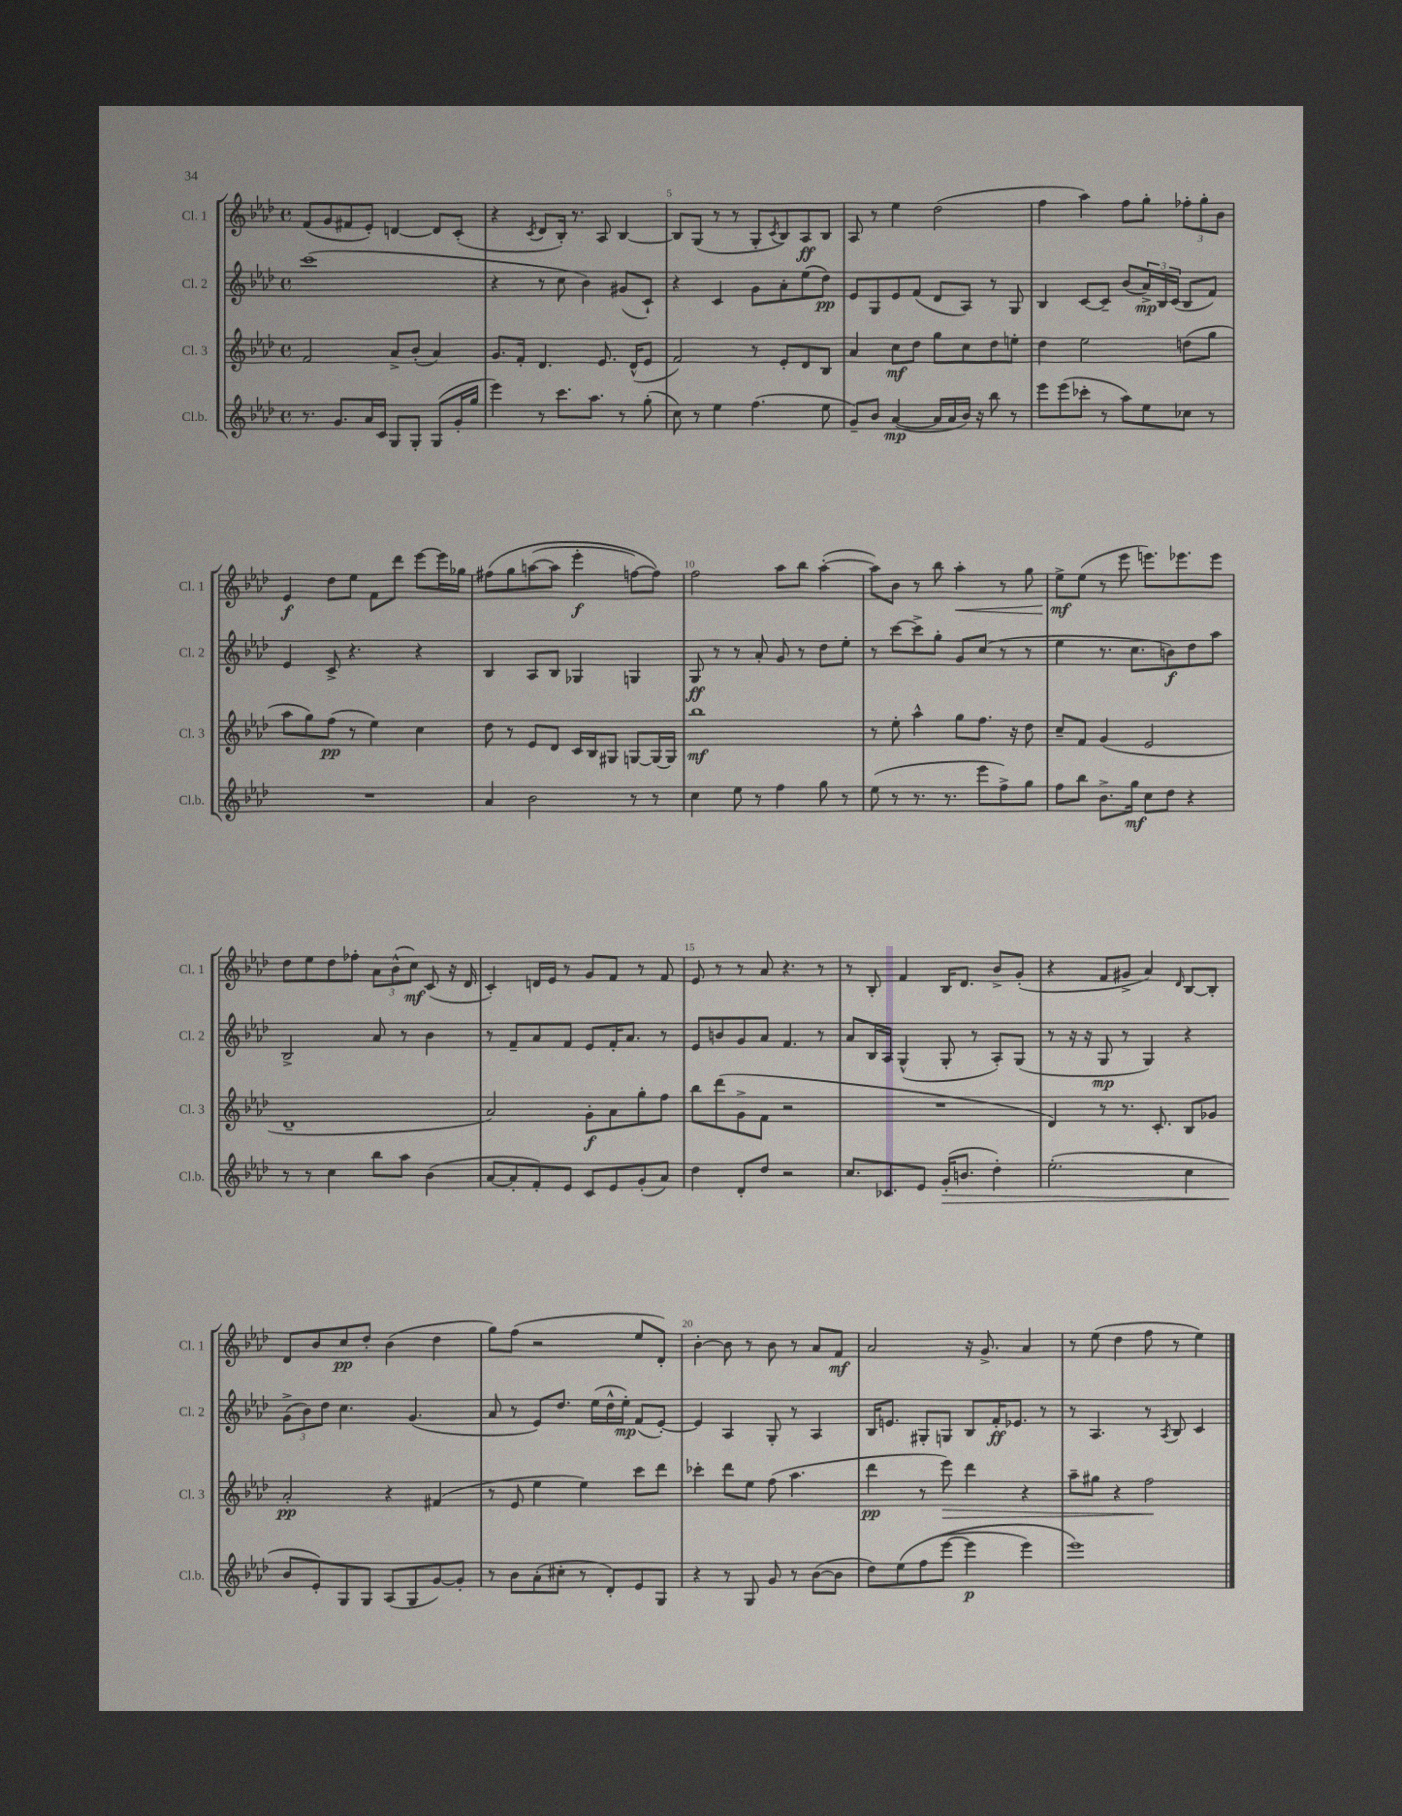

**kern	**dynam	**kern	**dynam	**kern	**dynam	**kern	**dynam
*part4	*part4	*part3	*part3	*part2	*part2	*part1	*part1
*staff4	*staff4	*staff3	*staff3	*staff2	*staff2	*staff1	*staff1
*I"Cl.b.	*	*I"Cl. 3	*	*I"Cl. 2	*	*I"Cl. 1	*
*I'Cl.b.	*	*I'Cl. 3	*	*I'Cl. 2	*	*I'Cl. 1	*
*clefG2	*	*clefG2	*	*clefG2	*	*clefG2	*
*k[b-e-a-d-]	*	*k[b-e-a-d-]	*	*k[b-e-a-d-]	*	*k[b-e-a-d-]	*
*M4/4	*	*M4/4	*	*M4/4	*	*M4/4	*
*met(c)	*	*met(c)	*	*met(c)	*	*met(c)	*
=3	=3	=3	=3	=3	=3	=3	=3
8.r	.	2f/	.	(1ccc	.	(8f/L	.
.	.	.	.	.	.	8g/	.
8.g/L	.	.	.	.	.	.	.
.	.	.	.	.	.	8f#X/	.
16a-/L	.	.	.	.	.	8e-'/J)	.
16c/JJ	.	.	.	.	.	.	.
8G/L	.	8a-^/L	.	.	.	[4dn/	.
8G'/J	.	(8b-'/J	.	.	.	.	.
(8G/L	.	4a-/)	.	.	.	8d/L]	.
16g'/L	.	.	.	.	.	(8c'/J	.
16gg/JJ	.	.	.	.	.	.	.
=4	=4	=4	=4	=4	=4	=4	=4
4eee-\)	.	8.g/L	.	4r	.	4r	.
.	.	16f'/Jk	.	.	.	.	.
.	.	.	.	.	.	8qc/	.
8r	.	4.d-/	.	8r	.	8d-/L	.
8.ccc\L	.	.	.	8cc\	.	16B-'/Jk)	.
.	.	.	.	.	.	8.r	.
.	.	.	.	4b-\)	.	.	.
8.aa-\J	.	.	.	.	.	.	.
.	.	8.e-/	.	.	.	8A-/	.
8r	.	.	.	(8g#X/L	.	[4B-/	.
.	.	(16d-^^/KL	.	.	.	.	.
(8gg'\	.	8e-/J	.	8c`/J)	.	.	.
=5	=5	=5	=5	=5	=5	=5	=5
8cc\)	.	2f/)	.	4r	.	8B-/L]	.
8r	.	.	.	.	.	(8G/J	.
4ee-\	.	.	.	4c/	.	8r	.
.	.	.	.	.	.	8r	.
(4.ff\	.	8r	.	8g\L	.	8G'/L	.
.	.	.	.	.	.	8qc/	.
.	.	8e-'/L	.	8a-'\	.	8B-/)	.
.	.	8d-/	.	(8ee-\	.	8A-/	ff
8ee-\	.	8B-/J	.	8dd-\J)	pp	8B-/J	.
=6	=6	=6	=6	=6	=6	=6	=6
8g~/L)	.	4a-/	.	8e-/L	.	8A-/	.
8b-/J	.	.	.	8G/	.	8r	.
([4a-/	mp	8cc\L	mf	8e-/	.	4ee-\	.
.	.	8dd-\J	.	(8f/J	.	.	.
16a-/LL]	.	8gg\L	.	8d-/L	.	(2dd-\	.
16a-/	.	.	.	.	.	.	.
16b-/JJ)	.	8cc\	.	8A-/J)	.	.	.
16r	.	.	.	.	.	.	.
8bb-\	.	8dd-\	.	8r	.	.	.
8r	.	8een'\J	.	8G/	.	.	.
=7	=7	=7	=7	=7	=7	=7	=7
8eee-\L	.	4dd-\	.	4B-/	.	4ff\	.
(8eee-\	.	.	.	.	.	.	.
8ccc-X'\J	.	2ee-\	.	[8c/L	.	4aa-\)	.
8r	.	.	.	8c~/J]	.	.	.
8aa-\L)	.	.	.	(8b-/L	.	8ff\L	.
8ee-\	.	.	.	24a-^/L)	mp	8gg'\J	.
.	.	.	.	24B-/	.	.	.
.	.	.	.	(24c/JJ	.	.	.
8cc-X\J	.	(8ddn\L	.	8B-/L	.	12ff-X'\L	.
.	.	.	.	.	.	12gg'\	.
8r	.	8gg\J	.	8f/J)	.	.	.
.	.	.	.	.	.	12b-\J	.
!!LO:LB:g=z
=8	=8	=8	=8	=8	=8	=8	=8
1r	.	8aa-\L	.	4e-/	.	4e-/	f
.	.	8gg\)	.	.	.	.	.
.	.	(8ff\J	pp	8c^/	.	8dd-\L	.
.	.	8r	.	4.r	.	8ee-\J	.
.	.	4ee-\)	.	.	.	8f\L	.
.	.	.	.	.	.	8ddd-\J	.
.	.	4cc\	.	4r	.	[8eee-\L	.
.	.	.	.	.	.	16eee-\L]	.
.	.	.	.	.	.	16gg-X\JJ	.
=9	=9	=9	=9	=9	=9	=9	=9
4a-/	.	8dd-\	.	4B-/	.	(8ff#X\L	.
.	.	8r	.	.	.	8gg\	.
2b-\	.	8e-/L	.	8A-/L	.	([8aan\	.
.	.	8d-/J	.	8B-/J	.	8aa\J]	.
.	.	16c/LL	.	4G-X/	.	4eee-'\	f
.	.	16B-/J	.	.	.	.	.
.	.	8G#X/J	.	.	.	.	.
8r	.	[8Gn/L	.	4Gn/	.	[8ffn\L)	.
8r	.	16G/L_	.	.	.	8ff\J])	.
.	.	16G/JJ]	.	.	.	.	.
=10	=10	=10	=10	=10	=10	=10	=10
4cc\	.	1bb-	mf	8G/	ff	2ff\	.
.	.	.	.	8r	.	.	.
8ee-\	.	.	.	8r	.	.	.
8r	.	.	.	8a-'/	.	.	.
4ff\	.	.	.	8g/	.	8aa-\L	.
.	.	.	.	8r	.	8bb-\J	.
8gg\	.	.	.	8dd-\L	.	([4aa-'\	.
8r	.	.	.	8ee-'\J	.	.	.
=11	=11	=11	=11	=11	=11	=11	=11
(8ee-\	.	8r	.	8r	.	8aa-\L])	.
8r	.	8ee-'\	.	[8ccc\L	.	8b-\J	.
8.r	.	4aa-^^\	.	8ccc^\]	.	8r	.
.	.	.	.	8gg'\J	.	8bb-\	.
8.r	.	.	.	.	.	.	.
!	!	!	!	!	!	!	!LO:HP:b
.	.	8gg\L	.	8g/L	.	4aa-'\	<
8eee-\L	.	8.ff\J	.	(8cc/J	.	.	.
8ff^\)	.	.	.	8r	.	8r	.
.	.	16r	.	.	.	.	.
8gg\J	.	8dd-\	.	8r	.	8gg\	.
=12	=12	=12	=12	=12	=12	=12	=12
8ff\L	.	8cc~/L	.	4ee-\	.	8ee-^\L	mf
8bb-\J	.	8f/J	.	.	.	(8ee-\J	[
8.b-^\L	.	(4g/	.	8.r	.	8r	.
.	.	.	.	.	.	8eee-\	.
16gg\Jk	mf	.	.	8.cc\L	.	.	.
8cc\L	.	2e-/	.	.	.	8.eeen\L)	.
8dd-\J	.	.	.	8bn\)	f	.	.
.	.	.	.	.	.	8.eee-X\	.
4r	.	.	.	8dd-\	.	.	.
.	.	.	.	8aa-\J	.	8eee-\J	.
!!LO:LB:g=z
=13	=13	=13	=13	=13	=13	=13	=13
8r	.	1d-~	.	2B-^/	.	8dd-\L	.
8r	.	.	.	.	.	8ee-\	.
4cc\	.	.	.	.	.	8dd-\	.
.	.	.	.	.	.	8ff-X'\J	.
8bb-\L	.	.	.	8a-/	.	12a-\L	.
.	.	.	.	.	.	(12b-^^\	.
8aa-\J	.	.	.	8r	.	.	.
.	.	.	.	.	.	12cc\J)	mf
(4b-\	.	.	.	4b-\	.	(8c/	.
.	.	.	.	.	.	16r	.
.	.	.	.	.	.	16d-/	.
=14	=14	=14	=14	=14	=14	=14	=14
[8a-/L	.	2a-/)	.	8r	.	4c'/)	.
8a-'/]	.	.	.	8f~/L	.	.	.
8f'/)	.	.	.	8a-/	.	16dn/LL	.
.	.	.	.	.	.	16e-/JJ	.
8e-/J	.	.	.	8f/J	.	8r	.
8c/L	.	8g'\L	f	8e-/L	.	8g/L	.
8e-/	.	8a-\	.	16f'/K	.	8f/J	.
.	.	.	.	8.a-/J	.	.	.
(8g'/	.	8gg'\	.	.	.	8r	.
8a-/J)	.	8ff\J	.	8r	.	8f/	.
=15	=15	=15	=15	=15	=15	=15	=15
4dd-\	.	8bb-\L	.	8e-/L	.	8e-/	.
.	.	(8ddd-\	.	8bn/	.	8r	.
8d-'/L	.	8g^\	.	8g/	.	8r	.
8dd-/J	.	8f\J	.	8a-/J	.	8a-/	.
2r	.	2r	.	4.f/	.	4.r	.
.	.	.	.	8r	.	8r	.
=16	=16	=16	=16	=16	=16	=16	=16
8.cc/L	.	1r	.	8a-/L	.	8r	.
.	.	.	.	16B-/L	.	8B-'/	.
8.c-X/	.	.	.	16A-/JJ	.	.	.
.	.	.	.	(4G^^/	.	4f/	.
8e-/J	.	.	.	.	.	.	.
!	!LO:HP:b	!	!	!	!	!	!
(16g'/KL	>	.	.	8G'/	.	16B-/KL	.
8.bn/J	.	.	.	.	.	8.d-/J	.
.	.	.	.	8r	.	.	.
4dd-'\)	.	.	.	8A-'/L)	.	8b-^/L	.
.	.	.	.	(8G/J	.	(8g'/J	.
=17	=17	=17	=17	=17	=17	=17	=17
(2.ee-'\	.	4d-/)	.	8r	.	4r	.
.	.	.	.	16r	.	.	.
.	.	.	.	16r	.	.	.
.	.	8r	.	8G/	mp	8f/L	.
.	.	8.r	.	8r	.	8g#X^/J	.
.	.	.	.	4G/)	.	4a-/)	.
.	.	8.c'/	.	.	.	.	.
.	.	.	.	.	.	16qqd-/	.
4cc\	.	8B-/L	.	4r	.	[8B-/L	.
.	.	8g-X/J	.	.	.	8B-'/J]	.
!!LO:LB:g=z
=18	=18	=18	=18	=18	=18	=18	=18
8b-/L	.	2a-'/	pp	(12g^\L	.	8d-/L	.
.	.	.	.	12b-\)	.	.	.
8e-'/)	]	.	.	.	.	8b-/	.
.	.	.	.	12dd-\J	.	.	.
8G/	.	.	.	4.cc\	.	8cc/	pp
8G/J	.	.	.	.	.	8dd-'/J	.
(8A-/L	.	4r	.	.	.	(4b-\	.
8G/	.	.	.	(4.g/	.	.	.
[8g/)	.	(4f#X/	.	.	.	4dd-\	.
8g'/J]	.	.	.	.	.	.	.
=19	=19	=19	=19	=19	=19	=19	=19
8r	.	8r	.	8a-/	.	8gg\L)	.
8b-\L	.	8e-/	.	8r	.	(8ff\J	.
(8a-'\	.	4ee-\	.	8e-/L)	.	2r	.
8cc#X'\J	.	.	.	8.dd-/J	.	.	.
8r	.	4ee-\)	.	.	.	.	.
.	.	.	.	(16ee-\LL	.	.	.
8d-'/L)	.	.	.	16dd-^^\	.	.	.
.	.	.	.	16ee-'\JJ)	mp	.	.
8e-/	.	8ccc\L	.	(8f/L	.	8ee-/L	.
8G/J	.	8ddd-\J	.	[8e-'/J)	.	8d-'/J)	.
=20	=20	=20	=20	=20	=20	=20	=20
4r	.	4ccc-X'\	.	4e-/]	.	[4b-'\	.
8r	.	8ddd-\L	.	4A-/	.	8b-\]	.
8G/	.	8ee-\J	.	.	.	8r	.
8g/	.	(8ff\	.	8G'/	.	8b-\	.
8r	.	4.aa-\	.	8r	.	8r	.
([8b-\L	.	.	.	4A-/	.	8a-/L	.
8b-\J]	.	.	.	.	.	8f/J	mf
=21	=21	=21	=21	=21	=21	=21	=21
8dd-\L)	.	4ddd-\	pp	16B-/KL	.	2a-/	.
.	.	.	.	8.en/J	.	.	.
(8ee-\	.	.	.	.	.	.	.
(8ff\	.	8r	.	8G#X'/L	.	.	.
!	!	!	!LO:HP:b	!	!	!	!
[8eee-\J	.	8eee-\)	>	8Gn/J	.	.	.
4eee-\]	p	4ddd-\	.	8B-/L	.	16r	.
.	.	.	.	.	.	8.g^/	.
.	.	.	.	16f'/K	ff	.	.
.	.	.	.	8.e-X/J	.	.	.
4eee-\)	.	4r	.	.	.	4a-/	.
.	.	.	.	8r	.	.	.
=22	=22	=22	=22	=22	=22	=22	=22
1eee-)	.	8aa-~\L	.	8r	.	8r	.
.	.	8gg#X\J	.	4.A-/	.	(8ee-\	.
.	.	4r	.	.	.	4dd-\	.
.	.	2ff\	.	8r	.	8ff\	.
.	.	.	.	8qA-/	.	.	.
.	.	.	.	8B-/	.	8r	.
.	.	.	.	4c/	.	4ee-\)	.
.	.	.	]	.	.	.	.
==	==	==	==	==	==	==	==
*-	*-	*-	*-	*-	*-	*-	*-
